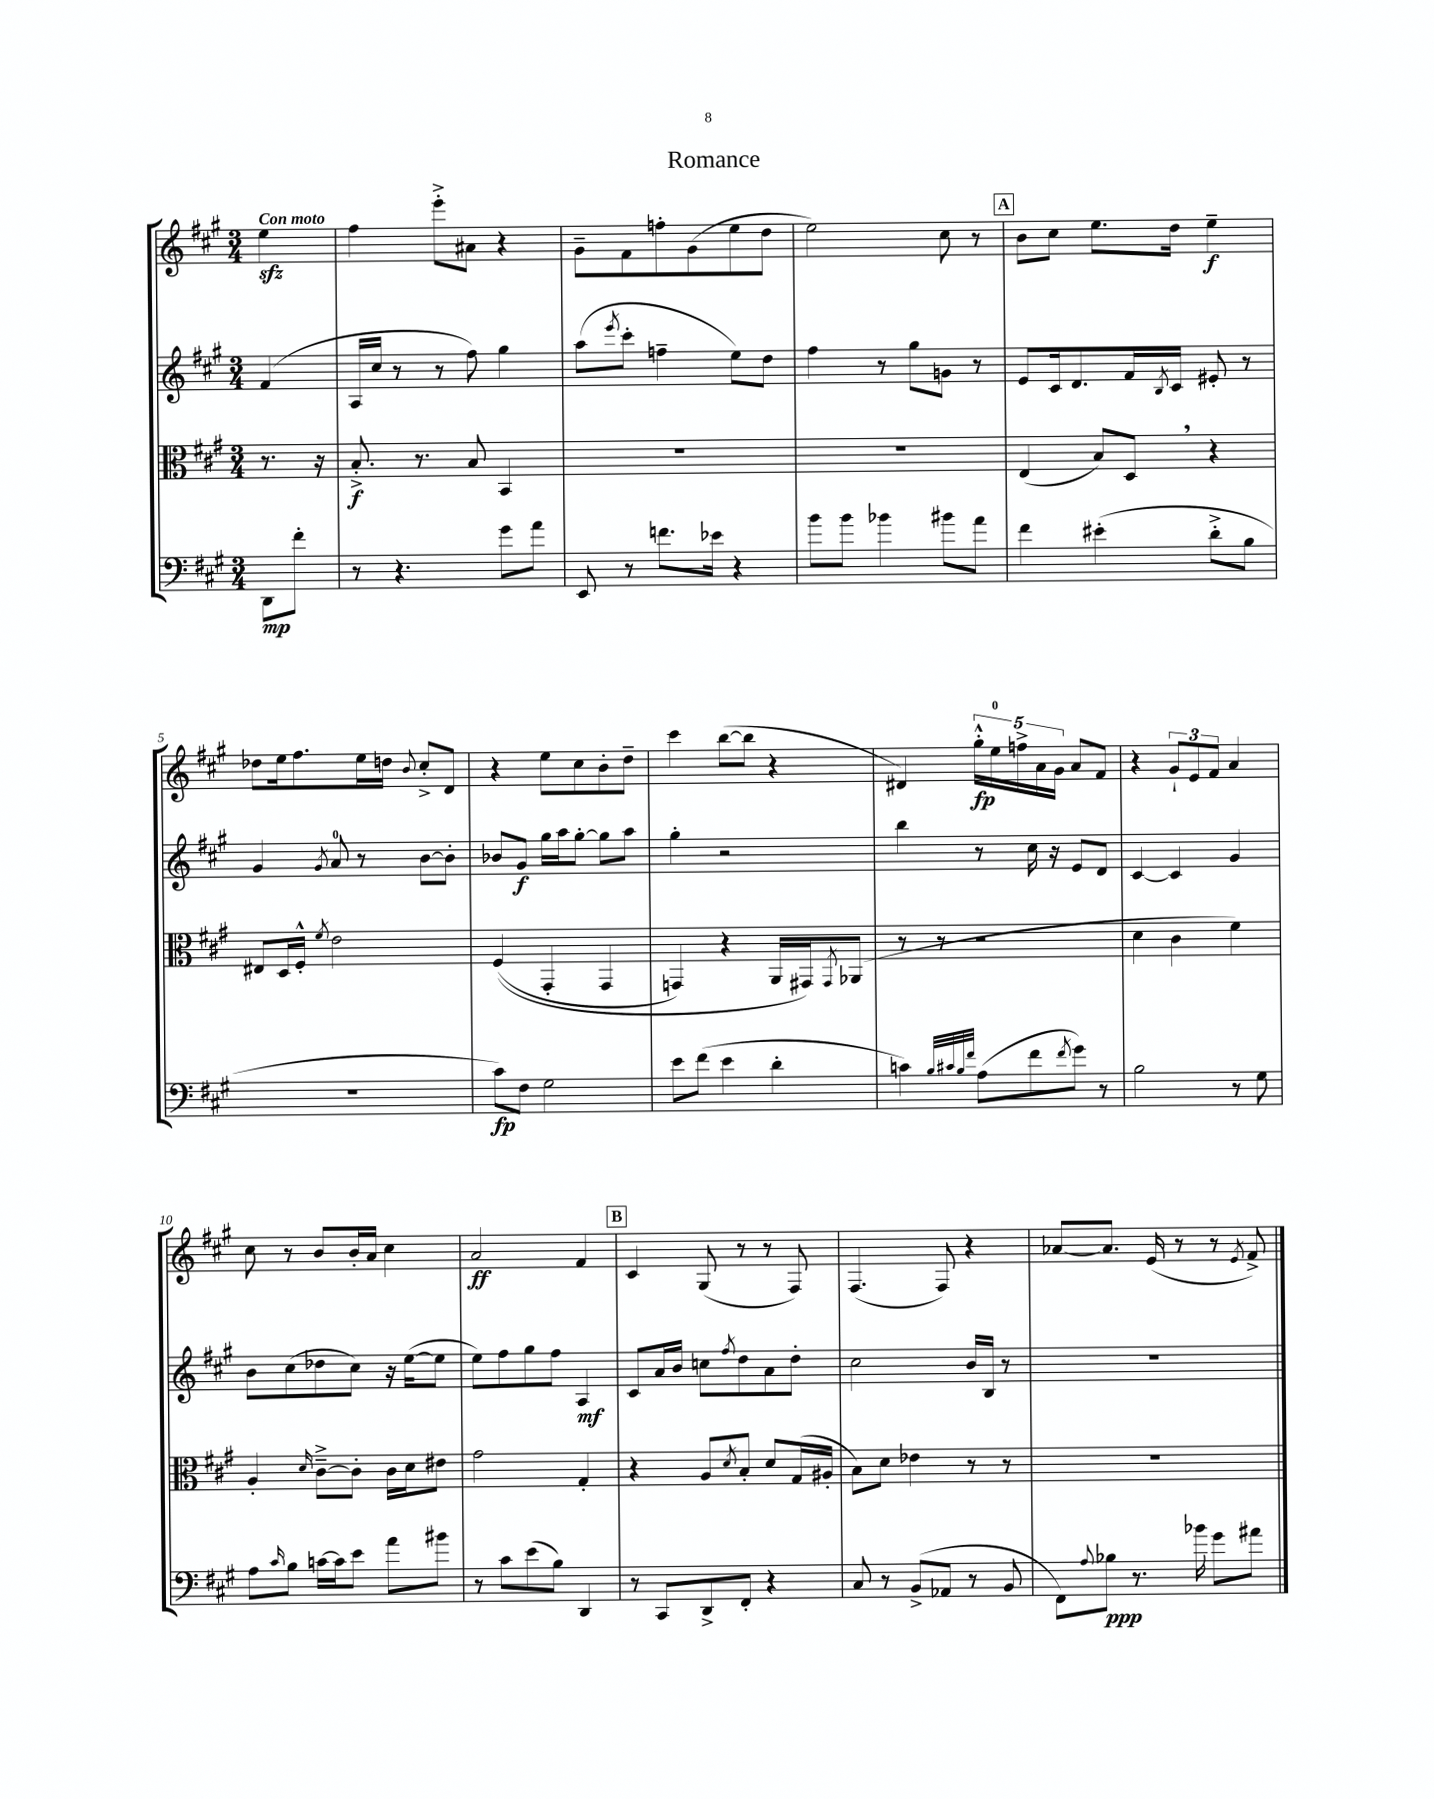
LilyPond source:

\header { title = "Romance" }
<<
\new StaffGroup <<
\new Staff = "s0" {
    \clef treble \key a \major \numericTimeSignature \time 3/4 \partial 4 \tempo "Con moto"
    e''4\sfz |
    fis''4 e'''8-.-> ais'8 r4 |
    gis'8-- fis'8 f''8-. gis'8( e''8 d''8 |
    e''2) cis''8 r8 |
    \mark \markup { \box "A" } b'8 cis''8 e''8. d''16 e''4--\f |
    des''8 e''16 fis''8. e''16 d''16 \appoggiatura { b'8 } cis''8-.-> d'8 |
    r4 e''8 cis''8 b'8-. d''8-- |
    cis'''4 b''8~( b''8 r4 |
    dis'4) \tuplet 5/4 { gis''16-.-^\fp e''16-0 f''16-> a'16 gis'16 } a'8 fis'8 |
    r4 \tuplet 3/2 { gis'8-! e'8 fis'8 } a'4 |
    cis''8 r8 b'8 b'16-. a'16 cis''4 |
    a'2\ff fis'4 |
    \mark \markup { \box "B" } cis'4 gis8( r8 r8 fis8) |
    fis4.( fis8) r4 |
    aes'8~ aes'8. e'16( r8 r8 \acciaccatura { e'8 } fis'8->) \bar "|." |
}
\new Staff = "s1" {
    \clef treble \key a \major \numericTimeSignature \time 3/4 \partial 4
    fis'4( |
    a16 cis''16 r8 r8 fis''8) gis''4 |
    a''8( \acciaccatura { e'''8 } cis'''8-. f''4-- e''8) d''8 |
    fis''4 r8 gis''8 g'8 r8 |
    \mark \markup { \box "A" } e'8 cis'16 d'8. fis'16 \acciaccatura { b8 } cis'16 eis'8-. r8 |
    gis'4 \acciaccatura { gis'8 } a'8-0 r8 b'8~ b'8-. |
    bes'8 gis'8\f gis''16 a''16 gis''8~-. gis''8 a''8 |
    gis''4-. r2 |
    b''4 r8 cis''16 r16 e'8 d'8 |
    cis'4~ cis'4 gis'4 |
    b'8 cis''8( des''8 cis''8) r16 e''16~( e''8 |
    e''8) fis''8 gis''8 fis''8 a4\mf |
    \mark \markup { \box "B" } cis'8 a'16 b'16 c''8 \acciaccatura { fis''8 } d''8 a'8 d''8-. |
    cis''2 b'16 b16 r8 |
    R2. \bar "|." |
}
\new Staff = "s2" {
    \clef alto \key a \major \numericTimeSignature \time 3/4 \partial 4
    r8. r16 |
    b8.-.->\f r8. b8 b,4 |
    R2. |
    R2. |
    \mark \markup { \box "A" } e4( b8) d8 \breathe r4 |
    eis8 d16 fis16-.-^ \acciaccatura { fis'8 } e'2 |
    fis4(\( gis,4-. gis,4 |
    g,4) r4 a,16 gis,16\) \acciaccatura { gis,8 } aes,8( |
    r8 r8 r2 |
    d'4 cis'4 fis'4) |
    a4-. \grace { d'16 } cis'8~---> cis'8-. cis'16 d'16 eis'8 |
    gis'2 gis4-. |
    \mark \markup { \box "B" } r4 a8 \acciaccatura { d'8 } b8-. d'8 gis16( ais16-. |
    b8) d'8 ees'4 r8 r8 |
    R2. \bar "|." |
}
\new Staff = "s3" {
    \clef bass \key a \major \numericTimeSignature \time 3/4 \partial 4
    d,8\mp fis'8-. |
    r8 r4. gis'8 a'8 |
    e,8 r8 f'8. ees'16 r4 |
    b'8 b'8 bes'4 bis'8 a'8 |
    \mark \markup { \box "A" } fis'4 eis'4-.( d'8-.-> b8 |
    R2. |
    cis'8\fp) fis8 gis2 |
    e'8 fis'8( e'4 d'4-. |
    c'4) \grace { b32 cis'32 b32 fis'32 } a8( fis'8 \acciaccatura { fis'8 } gis'8) r8 |
    b2 r8 gis8 |
    a8 \grace { cis'16 } b8 c'16~ c'16 e'8 a'8 bis'8 |
    r8 cis'8 e'8( b8) d,4 |
    \mark \markup { \box "B" } r8 cis,8 d,8-> fis,8-. r4 |
    cis8 r8 b,8->( aes,8 r8 b,8 |
    fis,8) \appoggiatura { a8 } bes8\ppp r8. bes'16 gis'8 ais'8 \bar "|." |
}
>>
>>
